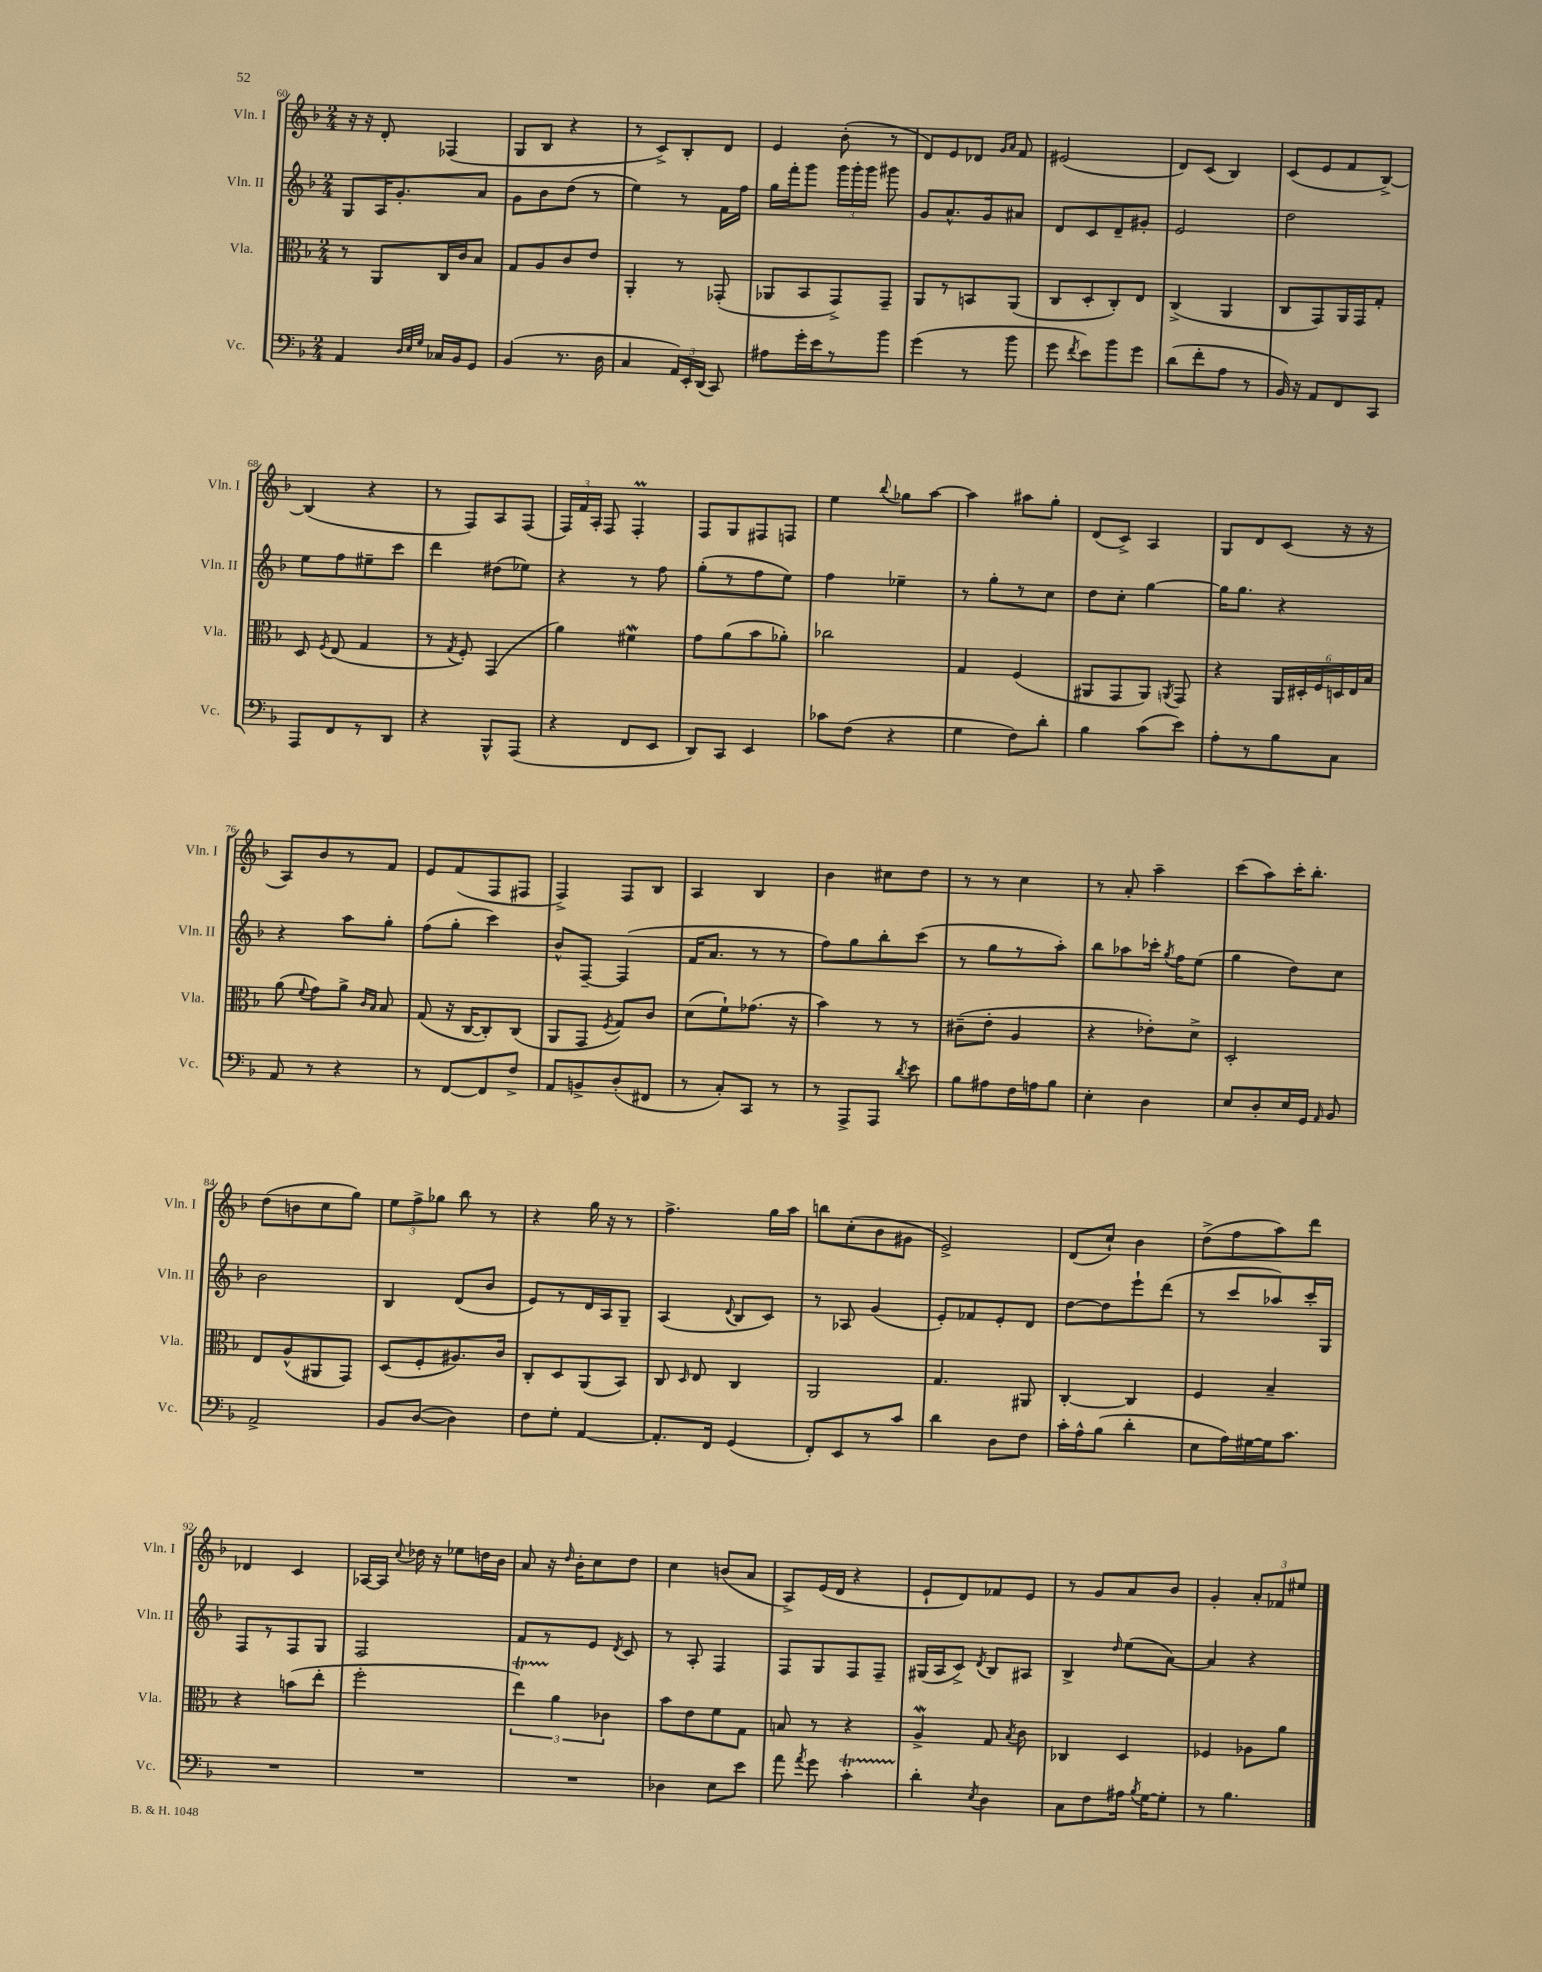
<<
\new StaffGroup <<
\new Staff = "s0" \with { instrumentName = "Vln. I" shortInstrumentName = "Vln. I" } {
    \clef treble \key f \major \numericTimeSignature \time 2/4
    \autoBeamOff r16 r16 d'8-. fes4( |
    g8[ bes8] r4 |
    r8 c'8[->) bes8-. d'8] |
    e'4 bes'8-.( r8 |
    d'8[) e'8 des'8] \grace { g'16[ a'16] } f'8 |
    eis'2( |
    d'8[) c'8]( bes4) |
    c'8[( e'8 f'8 bes8]~->) |
    bes4( r4 |
    r8 f8[) a8 f8]( |
    \tuplet 3/2 { f16[) f'16 a16]-. } f8 f4-.\prall |
    f8[ g8 fis8 f8] |
    e''4 \appoggiatura { bes''8 } ges''8[ a''8]~ |
    a''4 ais''8[ g''8]-. |
    d'8[( c'8]->) a4 |
    g8[ d'8 c'8]( r16 r16 |
    a8[) bes'8 r8 f'8] |
    e'8[ f'8( f8 fis8] |
    f4->) f8[ bes8] |
    a4 bes4 |
    bes'4 cis''8[ d''8] |
    r8 r8 c''4 |
    r8 a'8-. a''4-- |
    c'''8[( a''8) c'''16-. bes''8.]-. |
    d''8[( b'8 c''8 g''8]) |
    \tuplet 3/2 { e''8[ f''8-> ges''8] } bes''8 r8 |
    r4 g''16 r16 r8 |
    f''4.-> g''16[ a''16] |
    b''8[ c''8-.( bes'8 gis'8] |
    e'2->) |
    d'8[( c''8]-!) bes'4 |
    d''8[->( f''8 a''8) d'''8] |
    des'4 c'4 |
    aes16[~ aes16] \appoggiatura { c''8 } des''16 r16 ees''8[ d''16 bes'16] |
    a'8 r16 \grace { d''16 } bes'16[-. c''8 d''8] |
    c''4 b'8[( a'8] |
    a8[->) e'16( d'16] r4 |
    e'8[-! d'8) fes'8 e'8] |
    r8 g'8[ a'8 bes'8] |
    g'4-. \tuplet 3/2 { a'8[-. fes'8 eis''8] } \bar "|." |
}
\new Staff = "s1" \with { instrumentName = "Vln. II" shortInstrumentName = "Vln. II" } {
    \clef treble \key f \major \numericTimeSignature \time 2/4
    \autoBeamOff g8[ a16 g'8.-. a'8] |
    g'8[ bes'8 d''8]( r8 |
    e''4) r8 f'16[ f''16] |
    g''16[ f'''16-. g'''8] \tuplet 3/2 { g'''16[ g'''16-. g'''16] } gis'''8 |
    g'8[ a'8.-^ g'16 ais'8] |
    d'8[ c'8 d'8-- gis'8]-. |
    e'2 |
    d''2 |
    e''8[ f''8 eis''8-- c'''8] |
    d'''4 dis''8[( ees''8]) |
    r4 r8 f''8 |
    g''8[-.( r8 f''8 e''8]) |
    f''4 ees''4-- |
    r8 g''8[-. r8 c''8] |
    d''8[ c''8]-. g''4~ |
    g''16[ g''8.] r4 |
    r4 a''8[ g''8]-. |
    f''8[( g''8]-. c'''4) |
    bes'8[-^ f8]~-- f4( |
    f'16[ a'8.] r8 r8 |
    f''8[) g''8 bes''8-. c'''8]( |
    r8 g''8[ r8 a''8]-.) |
    bes''8[ aes''8 ces'''16]-. \acciaccatura { g''8 } f''16[ e''8]( |
    g''4 d''8[) c''8] |
    bes'2 |
    bes4 d'8[( bes'8] |
    e'8[) r8 d'16 a16 g8]-- |
    a4( \appoggiatura { d'8 } bes8[ c'8]) |
    r8 aes8 g'4( |
    e'8[-.) fes'8 e'8-. d'8] |
    d''8[~ d''8 e'''8-! d'''8]( |
    r8 c'''8[ aes''8) c'''16-. g16] |
    f8[ r8 f8 g8] |
    f2 |
    f'8[ r8 e'8] \acciaccatura { d'8 } c'8 |
    r8 a8-. f4 |
    f8[ g8 f8 f8]-- |
    gis16[( a16 c'8]->) \acciaccatura { d'8 } bes8[ ais8] |
    bes4-> \grace { d''16 } e''8[( a'8]~) |
    a'4 r4 \bar "|." |
}
\new Staff = "s2" \with { instrumentName = "Vla." shortInstrumentName = "Vla." } {
    \clef alto \key f \major \numericTimeSignature \time 2/4
    \autoBeamOff r8 a,8[ c16 c'16 bes8] |
    g8[ a8 c'8 e'8] |
    a,4-. r8 ges,8-.( |
    aes,8[ bes,8 g,8->) g,8]-- |
    a,8[ r8 b,8 a,8]( |
    c8[ d8-. c8-.) e8] |
    c4->( a,4 |
    c8[ g,8) a,16 g,16 g8]-. |
    d8 \acciaccatura { f8 } e8( g4 |
    r8 \acciaccatura { g8 } f8-.) g,4( |
    a'4) fis'4\mordent |
    g'8[ a'8( bes'8 aes'8]-.) |
    ces''2 |
    g4 f4( |
    ais,8[ g,8 ais,8]) \acciaccatura { a,8 } g,8 |
    r4 \tuplet 6/4 { a,16[ dis16-. f16 d16 e16 bes16] } |
    a'8( \appoggiatura { f'8 } g'8[) a'8]-> \grace { c'16[ bes16] } bes8 |
    g8( r16 c16[~ c8-.) c8]( |
    a,8[ g,8] \acciaccatura { f8 } g8[) c'8] |
    d'8[( f'8-!) ges'8.]( r16 |
    bes'4) r8 r8 |
    cis'8[--( e'8]-. a4 |
    r4 ees'8[-.) d'8]-> |
    d2-. |
    e8[ a8-^( ais,8 g,8]) |
    d8[( f8-. ais8.) c'16] |
    c8[-. d8 a,8( bes,8]) |
    c8 \grace { d16 } e8 c4 |
    a,2 |
    g4. ais,8 |
    c4~-. c4 |
    f4 bes4-- |
    r4 b'8[( e''8]-. |
    f''2-. |
    \tuplet 3/2 { e''4\startTrillSpan) a'4\stopTrillSpan ces'4 } |
    bes'8[ e'8 f'8 g8] |
    b8 r8 r4 |
    a4->\mordent g8 \acciaccatura { bes8 } c'8 |
    ces4 d4 |
    fes4 aes8[ a'8] \bar "|." |
}
\new Staff = "s3" \with { instrumentName = "Vc." shortInstrumentName = "Vc." } {
    \clef bass \key f \major \numericTimeSignature \time 2/4
    \autoBeamOff a,4 \grace { d32[ e32 g32] } ces16[ bes,16 g,8] |
    bes,4( r8. d16 |
    c4 \tuplet 3/2 { a,16[) e,16-. d,16]( } c,8) |
    ais8[ g'16-. e'16 r8 bes'8] |
    g'4( r8 bes'8 |
    g'8 \acciaccatura { f'8 } e'8[) bes'8 g'8] |
    d'8[( f'8-. a8] r8 |
    bes,16) r16 a,8[ f,8 c,8] |
    a,,8[ f,8 r8 d,8] |
    r4 bes,,8[-^ a,,8]( |
    r4 f,8[ e,8] |
    d,8[) c,8] e,4 |
    ces'8[ f8]( r4 |
    g4 f8[) d'8]-. |
    bes4 c'8[( e'8]) |
    a8[-. r8 bes8 c8] |
    a,8 r8 r4 |
    r8 f,8[~ f,8 f8]-> |
    a,8[ b,8-> d8-.( fis,8] |
    r8 c8[-.) c,8] r8 |
    r8 a,,8[-> a,,8] \acciaccatura { d'8 } e'8 |
    bes8[ ais8 f16 a16 bes8] |
    e4-. d4 |
    e8[ d8-. e16 g,16] \grace { a,16 } bes,8 |
    a,2-> |
    bes,8[ d8]~( d4) |
    f8[ g8]-. a,4~ |
    a,8.[-. f,16] g,4( |
    f,8[-.) e,8 r8 c'8] |
    d'4 d8[ f8] |
    c'16[-. a16-^ bes8]( d'4-. |
    e8[ a16) gis16~ gis16 c'8.] |
    R2 |
    R2 |
    R2 |
    des4 e8[ e'8] |
    a'8 \acciaccatura { a'8 } g'8 c'4-.\startTrillSpan |
    d'4-.\stopTrillSpan \acciaccatura { e8 } d4 |
    c8[ f8 ais16] \acciaccatura { bes8 } g16[~ g8]-. |
    r8 bes4. \bar "|." |
}
>>
>>
\layout { \context { \Score currentBarNumber = #60 } }
